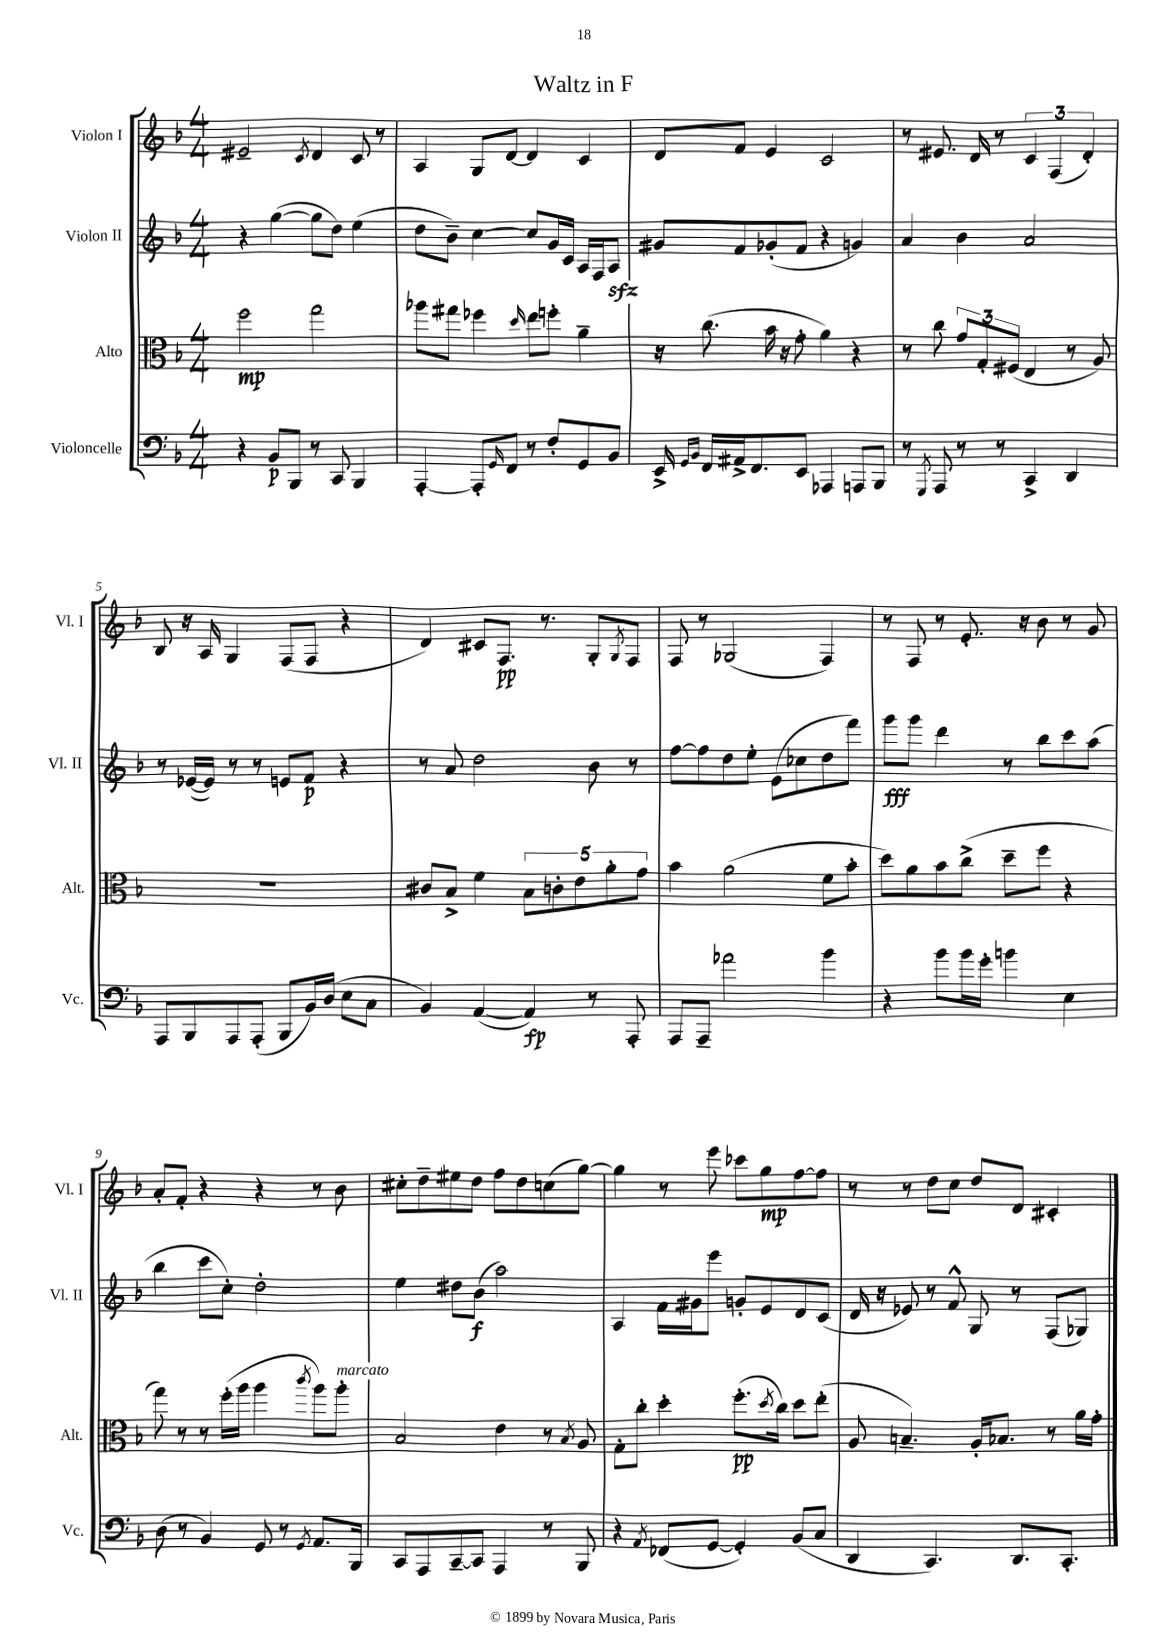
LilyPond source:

\header { title = "Waltz in F" }
<<
\new StaffGroup <<
\new Staff = "s0" \with { instrumentName = "Violon I" shortInstrumentName = "Vl. I" } {
    \clef treble \key f \major \numericTimeSignature \time 4/4
    eis'2-- \acciaccatura { c'8 } d'4 c'8 r8 |
    a4 g8 d'8~ d'4 c'4 |
    d'8 f'8 e'4 c'2 |
    r8 eis'8. d'16 r8 \tuplet 3/2 { c'4 f4( d'4-.) } |
    bes8 r16 a16 g4 f8( f8 r4 |
    d'4) cis'8 f8.\pp r8. g8-. \acciaccatura { g8 } f8 |
    f8 r8 ges2( f4) |
    r8 f8 r8 e'8.-. r16 bes'8 r8 g'8 |
    a'8-. f'8-. r4 r4 r8 bes'8 |
    cis''8-. d''8-- eis''8 d''8 f''8 d''8 c''8( g''8~) |
    g''4 r8 e'''8 ces'''8 g''8\mp f''8~ f''8 |
    r8 r8 d''8 c''8 d''8 d'8 cis'4-. \bar "|." |
}
\new Staff = "s1" \with { instrumentName = "Violon II" shortInstrumentName = "Vl. II" } {
    \clef treble \key f \major \numericTimeSignature \time 4/4
    r4 g''4~( g''8 d''8) e''4( |
    d''8 bes'8--) c''4~ c''8 g'16 c'16 a16 f16 a8\sfz |
    gis'8 f'8 ges'8-.( f'8 r4 g'4) |
    a'4 bes'4 a'2 |
    r8 ees'16~( ees'16) r8 r8 e'8 f'8\p r4 |
    r8 a'8 d''2 bes'8 r8 |
    f''8~ f''8 d''8 e''8-. e'8( ces''8 d''8 f'''8) |
    g'''8\fff g'''8 d'''4 r8 bes''8 c'''8 a''8( |
    bes''4 c'''8 c''8-.) d''2-. |
    e''4 dis''8 bes'8\f( a''2) |
    a4 f'16 gis'16 e'''8 g'8-. e'8 d'8 c'8( |
    d'16 r16 ees'8) r8 f'8-^ g8 r8 f8( ges8) \bar "|." |
}
\new Staff = "s2" \with { instrumentName = "Alto" shortInstrumentName = "Alt." } {
    \clef alto \key f \major \numericTimeSignature \time 4/4
    f''2\mp g''2 |
    aes''8 gis''8 fes''4 \grace { d''16 } e''8 f''8-. a'4-- |
    r16 c''8.( bes'16 r16 g'8-. a'4) r4 |
    r8 c''8 \tuplet 3/2 { g'8 g8-. fis8( } e4 r8 a8) |
    R1 |
    cis'8 bes8-> f'4 \tuplet 5/4 { bes8 c'8-. e'8 a'8-. g'8 } |
    bes'4 a'2( f'8 bes'8-. |
    d''8) a'8 bes'8 c''8->( d''8-- f''8 r4 |
    g''8) r8 r8 f''16-.( a''16 a''4 \acciaccatura { c'''8 } a''8) a''8-.^\markup { \italic "marcato" } |
    bes2 e'4 r8 \acciaccatura { bes8 } a8 |
    g8-. c''8-. d''4-. f''8.-.\pp( \acciaccatura { d''8 } c''16) d''8 e''8-.( |
    a8 b4.--) a16-. bes8. r8 a'16 g'16-. \bar "|." |
}
\new Staff = "s3" \with { instrumentName = "Violoncelle" shortInstrumentName = "Vc." } {
    \clef bass \key f \major \numericTimeSignature \time 4/4
    r4 bes,8\p bes,,8 r8 c,8 bes,,4 |
    a,,4~-. a,,8-. \grace { g,16 } f,8 r8 f8-. g,8 bes,8 |
    e,16-> \grace { g,16 bes,16 } f,16 ais,16-> f,8. e,8 aes,,4 a,,8 bes,,8 |
    r8 \acciaccatura { g,,8 } a,,8 r8 r8 c,4-> d,4 |
    a,,8 bes,,8 a,,8 a,,8-.( bes,,8 bes,16) d16( e8 c8 |
    bes,4) a,4~( a,4\fp) r8 a,,8-. |
    a,,8 a,,8-- aes'2 bes'4 |
    r4 bes'8 bes'16 g'16-. b'4 e4 |
    d8( r8 bes,4) g,8 r8 \acciaccatura { g,8 } a,8. bes,,16 |
    c,8 a,,8 c,8~-- c,8 a,,4 r8 bes,,8 |
    r4 \acciaccatura { a,8 } fes,8( g,8~ g,4-.) bes,8( c8 |
    d,4 c,4.) d,8. c,8.-. \bar "|." |
}
>>
>>
